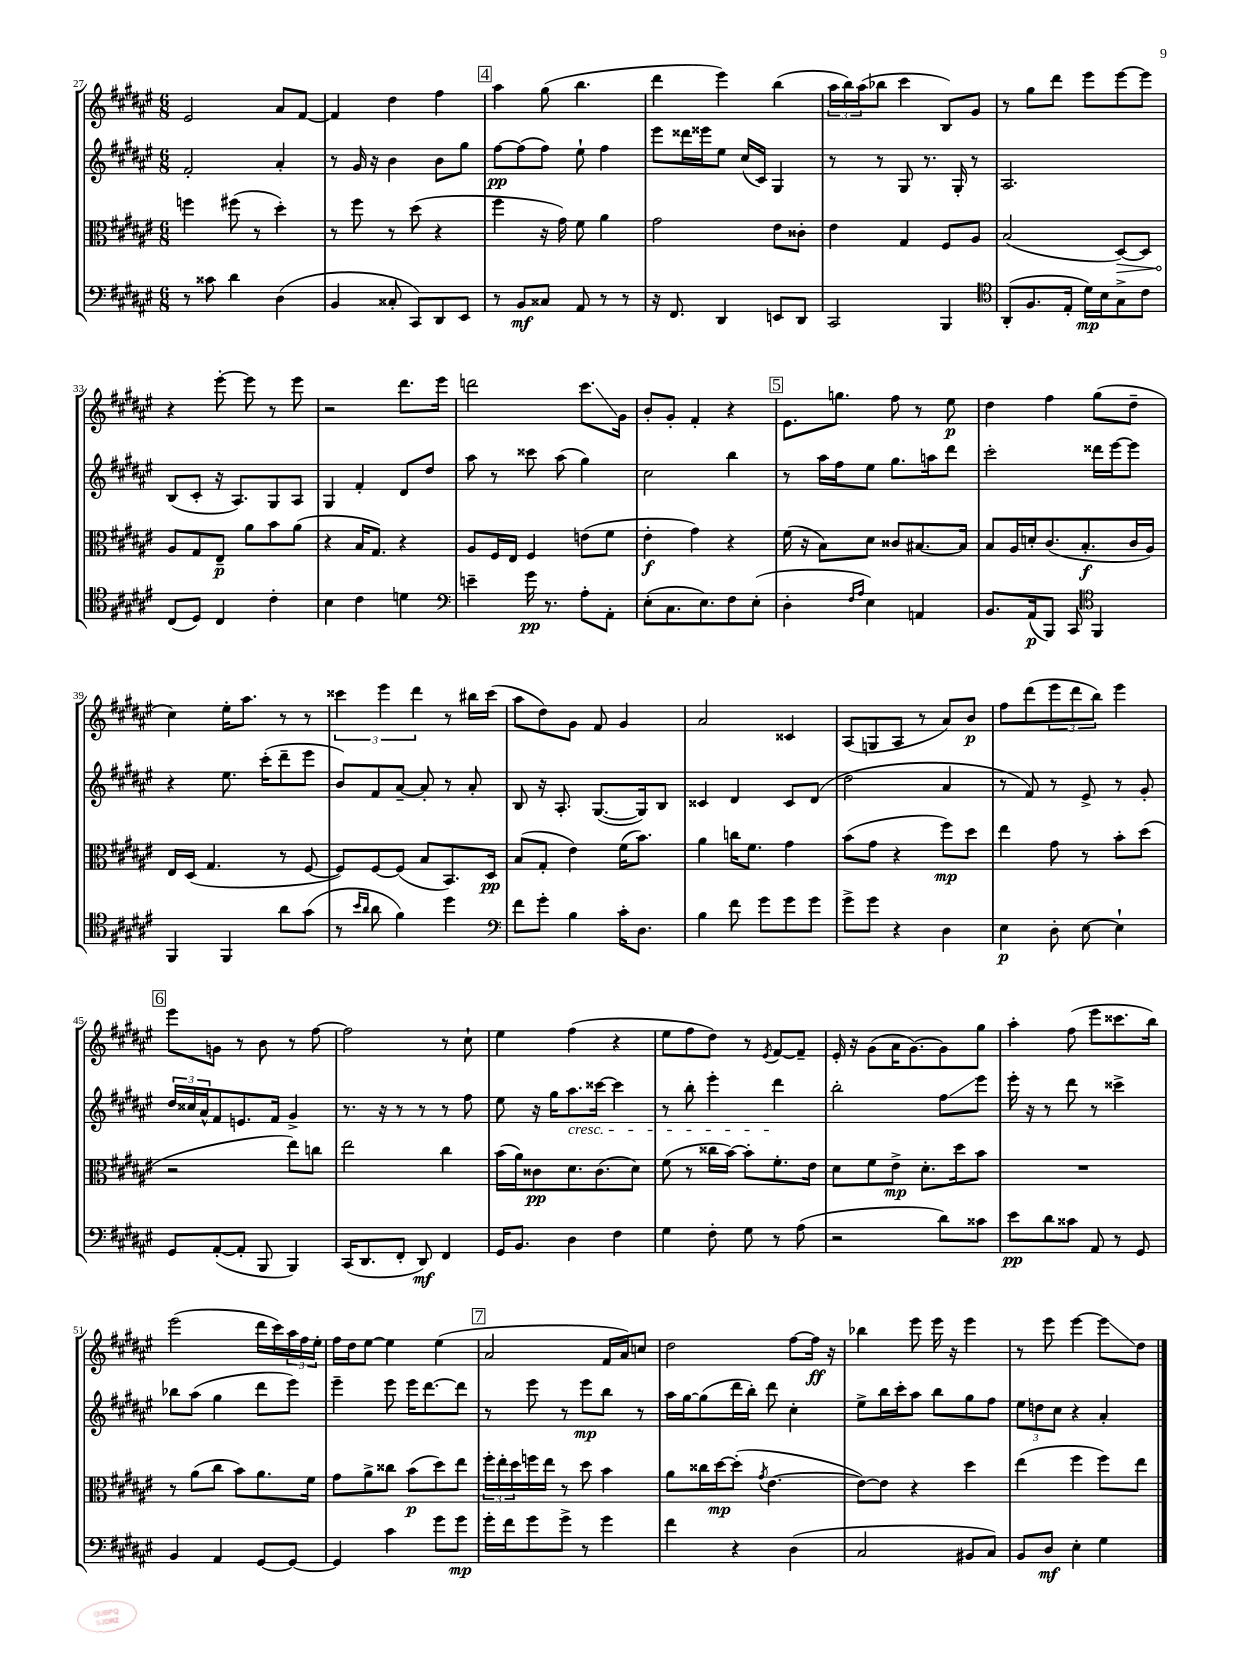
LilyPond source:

<<
\new StaffGroup <<
\new Staff = "s0" {
    \clef treble \key fis \major \numericTimeSignature \time 6/8
    eis'2 ais'8 fis'8~ |
    fis'4 dis''4 fis''4 |
    \mark \markup { \box "4" } ais''4 gis''8( b''4. |
    dis'''4 eis'''4) b''4( |
    \tuplet 3/2 { ais''16 b''16) ais''16( } bes''8 cis'''4 b8) gis'8 |
    r8 gis''8 dis'''8 eis'''8 eis'''8~ eis'''8 |
    r4 eis'''8~-. eis'''8 r8 eis'''8 |
    r2 dis'''8. eis'''16 |
    d'''2 cis'''8.\glissando gis'16 |
    b'8-. gis'8-. fis'4-. r4 |
    \mark \markup { \box "5" } eis'8. g''8. fis''8 r8 eis''8\p |
    dis''4 fis''4 gis''8( dis''8-- |
    cis''4) eis''16-. ais''8. r8 r8 |
    \tuplet 3/2 { cisis'''4 eis'''4 dis'''4 } r8 bis''16 cisis'''16( |
    ais''8 dis''8) gis'8 fis'8 gis'4 |
    ais'2 cisis'4 |
    ais8( g8 ais8 r8 ais'8) b'8\p |
    fis''8 dis'''8( \tuplet 3/2 { eis'''8 dis'''8 b''8) } eis'''4 |
    \mark \markup { \box "6" } eis'''8 g'8 r8 b'8 r8 fis''8~ |
    fis''2 r8 cis''8-! |
    eis''4 fis''4( r4 |
    eis''8 fis''8 dis''8) r8 \acciaccatura { eis'8 } fis'8~ fis'8-- |
    eis'16-. r16 gis'8( ais'16 gis'8.~) gis'8 gis''8 |
    ais''4-. fis''8( eis'''8 cisis'''8. b''16) |
    eis'''2( dis'''16 cis'''16) \tuplet 3/2 { ais''16 fis''16 eis''16-. } |
    fis''16 dis''16 eis''8~ eis''4 eis''4( |
    \mark \markup { \box "7" } ais'2 fis'16 ais'16) c''8 |
    dis''2 fis''8~ fis''16\ff r16 |
    bes''4 eis'''8 eis'''16 r16 eis'''4 |
    r8 eis'''8 eis'''4~ eis'''8\glissando dis''8 \bar "|." |
}
\new Staff = "s1" {
    \clef treble \key fis \major \numericTimeSignature \time 6/8
    fis'2-. ais'4-. |
    r8 gis'16 r16 b'4 b'8 gis''8 |
    \mark \markup { \box "4" } fis''8~\pp fis''8( fis''8) eis''8-! fis''4 |
    eis'''8 disis'''16 eisis'''16 eis''8 cis''16( cis'16) gis4 |
    r8 r8 gis8 r8. gis16-. r8 |
    ais2. |
    b8( cis'8-. r16 ais8.) gis8 ais8 |
    gis4 fis'4-. dis'8 dis''8 |
    ais''8 r8 cisis'''8 ais''8( gis''4) |
    cis''2 b''4 |
    \mark \markup { \box "5" } r8 ais''16 fis''16 eis''8 gis''8. a''16 dis'''8 |
    cis'''2-. disis'''16 eis'''16~ eis'''8 |
    r4 eis''8. cis'''16-.( dis'''8-- eis'''8 |
    b'8) fis'8 ais'8~-- ais'8-. r8 ais'8-. |
    b8 r16 ais8.-. gis8.~( gis16) b8 |
    cisis'4 dis'4 cisis'8 dis'8( |
    dis''2 ais'4 |
    r8 fis'8) r8 eis'8-> r8 gis'8-. |
    \mark \markup { \box "6" } \tuplet 3/2 { dis''16 cisis''16 ais'16-^ } fis'8 e'8. fis'16 gis'4-> |
    r8. r16 r8 r8 r8 fis''8 |
    eis''8 r16 gis''16 ais''8.\cresc cisis'''16~ cisis'''4 |
    r8 b''8-. eis'''4-. dis'''4\! |
    b''2-. fis''8\glissando eis'''8 |
    eis'''16-. r16 r8 dis'''8 r8 cisis'''4-> |
    bes''8 ais''8( gis''4 dis'''8 eis'''8) |
    eis'''4-- eis'''8 eis'''16 dis'''8.~ dis'''8 |
    \mark \markup { \box "7" } r8 eis'''8 r8 eis'''8\mp b''8 r8 |
    ais''16 gis''16~ gis''8( dis'''16 b''16-.) dis'''8 cis''4-. |
    eis''8-> b''16 cis'''16-. ais''8 b''8 gis''8 fis''8 |
    \tuplet 3/2 { eis''8 d''8 cis''8 } r4 ais'4-. \bar "|." |
}
\new Staff = "s2" {
    \clef alto \key fis \major \numericTimeSignature \time 6/8
    f''4 fis''8( r8 dis''4-.) |
    r8 fis''8 r8 dis''8( r4 |
    \mark \markup { \box "4" } fis''4 r16 gis'16) fis'8 ais'4 |
    gis'2 eis'8 cisis'8-. |
    eis'4 gis4 fis8 ais8 |
    b2( \once \override Hairpin.circled-tip = ##t dis8~\>) dis8 |
    ais8\! gis8 eis8--\p ais'8 b'8 ais'8( |
    r4 b16 gis8.) r4 |
    ais8 fis16 eis16 fis4 e'8( fis'8 |
    eis'4-.\f gis'4) r4 |
    \mark \markup { \box "5" } fis'16( r16 b8) dis'8 cisis'8 bis8.~ bis16 |
    b8 ais16 d'16-. cis'8.( b8.-.\f cis'16 ais16) |
    eis16 dis16( gis4. r8 fis8~ |
    fis8) fis8~ fis8( b8 b,8.) dis16\pp |
    b8( gis8-. eis'4) fis'16( b'8.) |
    ais'4 c''16 fis'8. gis'4 |
    b'8( gis'8 r4 fis''8\mp) dis''8 |
    eis''4 gis'8 r8 b'8-. dis''8( |
    \mark \markup { \box "6" } r2 eis''8) c''8 |
    eis''2 cis''4 |
    b'16( ais'16) cisis'8\pp dis'8. cisis'8.( dis'8) |
    fis'8( r8 cisis''16 b'16~) b'8-. fis'8.-. eis'16 |
    dis'8 fis'8 eis'8->\mp dis'8.-. dis''16 b'8 |
    R2. |
    r8 ais'8( cis''8 b'8) ais'8. fis'16 |
    gis'8 ais'8-> cisis''8 b'8\p( dis''8) eis''8 |
    \mark \markup { \box "7" } \tuplet 3/2 { fis''16-. eis''16-. dis''16 } f''16 eis''16 r8 dis''8 b'4 |
    ais'8 cisis''16 dis''16~\mp dis''8-.( \acciaccatura { gis'8 } eis'4.~ |
    eis'8~) eis'8 r4 dis''4 |
    eis''4( fis''4 fis''8) eis''8 \bar "|." |
}
\new Staff = "s3" {
    \clef bass \key fis \major \numericTimeSignature \time 6/8
    r8 cisis'8 dis'4 dis4( |
    b,4 cisis8-. cis,8) dis,8 eis,8 |
    \mark \markup { \box "4" } r8 b,8\mf cisis8 ais,8 r8 r8 |
    r16 fis,8. dis,4 e,8 dis,8 |
    cis,2 b,,4 |
    \clef tenor ais,8-.( fis8. eis16-. dis'16\mp) b16 gis8-> cis'8 |
    cis8( dis8) cis4 cis'4-. |
    b4 cis'4 d'4 |
    \clef bass e'4-- gis'16\pp r8. ais8-. ais,8-. |
    eis8-.( cis8. eis8.) fis8 eis8-.( |
    \mark \markup { \box "5" } dis4-. \grace { fis16 ais16 } eis4) a,4 |
    b,8. ais,16\p( b,,8) cis,8 \clef tenor fis,4 |
    fis,4 fis,4 ais'8 gis'8( |
    r8 \grace { b'16 ais'16 } ais'8 fis'4) dis''4 |
    \clef bass fis'8 gis'8-. b4 cis'16-. dis8. |
    b4 fis'8 gis'8 gis'8 gis'8 |
    gis'8-> gis'8 r4 dis4 |
    eis4\p dis8-. eis8~ eis4-! |
    \mark \markup { \box "6" } gis,8 ais,8~-.( ais,8-. b,,8 b,,4) |
    cis,16( dis,8. fis,8-. dis,8\mf) fis,4 |
    gis,16 b,8. dis4 fis4 |
    gis4 fis8-. gis8 r8 ais8( |
    r2 dis'8) cisis'8 |
    eis'8\pp dis'8 cisis'8 ais,8 r8 gis,8 |
    b,4 ais,4 gis,8~ gis,8~ |
    gis,4 cis'4 gis'8 gis'8\mp |
    \mark \markup { \box "7" } gis'16-. fis'16 gis'8 gis'8-> r8 gis'4 |
    fis'4 r4 dis4( |
    cis2 bis,8 cis8) |
    b,8 dis8\mf eis4-. gis4 \bar "|." |
}
>>
>>
\layout { \context { \Score currentBarNumber = #27 } }
